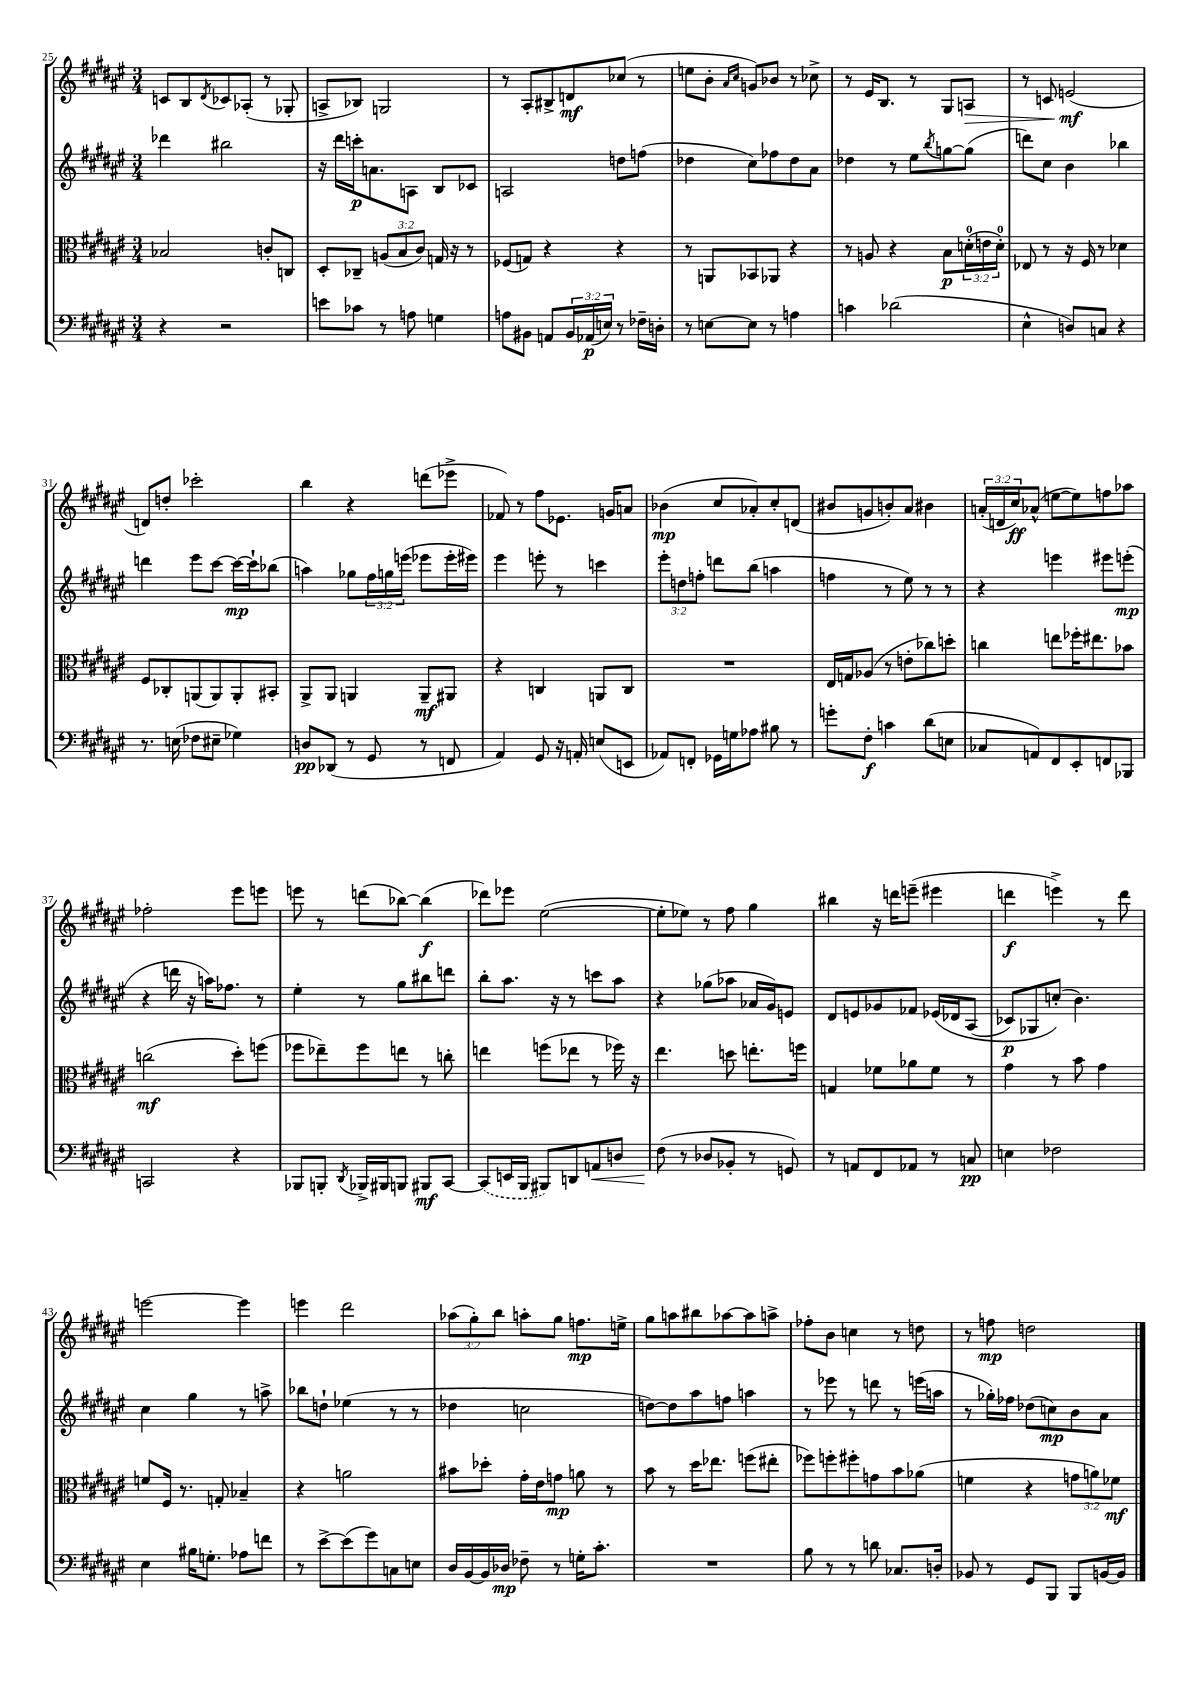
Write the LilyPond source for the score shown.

<<
\new StaffGroup <<
\new Staff = "s0" {
    \clef treble \key fis \major \numericTimeSignature \time 3/4 \override Staff.TupletNumber.text = #tuplet-number::calc-fraction-text
    c'8 b8 \acciaccatura { dis'8 } ces'8 aes8-.( r8 ges8-. |
    a8-> bes8) g2 |
    r8 ais8-. bis8-> d'8\mf ces''8( r8 |
    e''8 b'8-. \grace { ais'16 cis''16 } g'8) bes'8 r8 ces''8-> |
    r8 eis'16 b8. r8 gis8 a8\> |
    r8 c'8 e'2\mf\!( |
    d'8) d''8-. ces'''2-. |
    b''4 r4 d'''8( ees'''8-> |
    fes'8) r8 fis''8 ees'8. g'16 a'8 |
    bes'4\mp( cis''8 aes'8-.) cis''8-. d'8( |
    bis'8 g'8 b'8-.) ais'8 bis'4 |
    \tuplet 3/2 { a'16-.( d'16 cis''16\ff) } aes'8-^( e''8~ e''8) f''8 aes''8 |
    fes''2-. eis'''8 e'''8 |
    e'''8 r8 d'''8( bes''8~) bes''4\f( |
    des'''8) ees'''8 eis''2~( |
    eis''8-. ees''8) r8 fis''8 gis''4 |
    bis''4 r16 d'''16 e'''8--( eis'''4 |
    d'''4\f e'''4->) r8 d'''8 |
    e'''2~ e'''4 |
    e'''4 dis'''2 |
    \tuplet 3/2 { aes''8( gis''8-.) b''8 } a''8-. gis''8 f''8.\mp e''16-> |
    gis''8 a''8 bis''8 aes''8~ aes''8 a''8-> |
    fes''8-. b'8 c''4 r8 d''8 |
    r8 f''8\mp d''2 \bar "|." |
}
\new Staff = "s1" {
    \clef treble \key fis \major \numericTimeSignature \time 3/4 \override Staff.TupletNumber.text = #tuplet-number::calc-fraction-text
    des'''4 bis''2 |
    r16 dis'''16 c'''16-.\p a'8. a8 b8 ces'8 |
    a2 d''8 f''8( |
    des''4 cis''8) fes''8 des''8 ais'8 |
    des''4 r8 eis''8 \acciaccatura { b''8 } g''8~ g''8( |
    d'''8) cis''8 b'4 bes''4 |
    d'''4 eis'''8 cis'''8~ cis'''16~\mp cis'''16-! bes''8( |
    a''4) ges''8 \tuplet 3/2 { fis''16 g''16 e'''16( } ees'''8 ees'''16-. eis'''16) |
    eis'''4 e'''8-. r8 c'''4 |
    \tuplet 3/2 { eis'''8-. d''8 f''8-. } d'''8 b''8( a''4 |
    f''4 r8 eis''8) r8 r8 |
    r4 e'''4 eis'''8 e'''8-.\mp( |
    r4 d'''16 r16 a''16) fes''8. r8 |
    eis''4-. r8 gis''8 bis''8 d'''8 |
    b''8-. ais''8. r16 r8 c'''8 ais''8 |
    r4 ges''8( aes''8 aes'16 gis'16) e'8 |
    dis'8 e'8 ges'8 fes'8 ees'16\( des'16 ais8( |
    ces'8\p) ges8 c''8-.(\) b'4.) |
    cis''4 gis''4 r8 a''8-> |
    bes''8 d''8-! ees''4( r8 r8 |
    des''4 c''2 |
    d''8~) d''8 ais''8 f''8 a''4 |
    r8 ees'''8 r8 d'''8 r8 e'''16( a''16 |
    r8 ges''16-.) fes''16 des''8( c''8\mp) b'8 ais'8 \bar "|." |
}
\new Staff = "s2" {
    \clef alto \key fis \major \numericTimeSignature \time 3/4 \override Staff.TupletNumber.text = #tuplet-number::calc-fraction-text
    bes2 c'8-. c8 |
    dis8-. ces8-- \tuplet 3/2 { a8( b8 cis'8) } g16 r16 r8 |
    fes8( g8) r4 r4 |
    r8 a,8 bes,8 aes,8 r4 |
    r8 a8 r4 b8\p \tuplet 3/2 { d'16-0-.( e'16 d'16-0-.) } |
    ees8 r8 r16 fis16 r8 des'4 |
    fis8 ces8-. a,8( a,8) a,8-. bis,8-. |
    ais,8-> ais,8 a,4 a,8--\mf ais,8 |
    r4 c4 a,8 c8 |
    R2. |
    eis16 g16 aes8( r8 e'8-. ces''8) d''8-. |
    c''4 e''8 fes''16-. eis''8. bes'8 |
    c''2\mf( dis''8-.) f''8( |
    fes''8 ees''8--) fes''8 e''8 r8 c''8-. |
    e''4 f''8( ees''8 r8 fes''16) r16 |
    eis''4. d''8 e''8.-. f''16 |
    g4 fes'8 aes'8 fes'8 r8 |
    gis'4 r8 b'8 gis'4 |
    f'8 fis16 r8. g8-. bes4-- |
    r4 a'2 |
    bis'8 des''8-. gis'16-. eis'16 g'8\mp a'8 r8 |
    b'8 r8 dis''16 ees''8. f''8( eis''8-. |
    fes''8) f''8-. fis''8-. g'8 b'8 aes'8( |
    f'4 r4 \tuplet 3/2 { g'8 a'8) fes'8\mf } \bar "|." |
}
\new Staff = "s3" {
    \clef bass \key fis \major \numericTimeSignature \time 3/4 \override Staff.TupletNumber.text = #tuplet-number::calc-fraction-text
    r4 r2 |
    e'8 ces'8 r8 a8 g4 |
    a8 bis,8 a,8 \tuplet 3/2 { bis,16 aes,16\p( e16) } r8 fes16-- d16-. |
    r8 e8~ e8 r8 a4 |
    c'4 des'2( |
    eis4-^ d8) c8 r4 |
    r8. e16( fes8 eis8-- ges4) |
    d8\pp des,8( r8 gis,8 r8 f,8 |
    ais,4) gis,8 r16 a,16-. e8( e,8 |
    aes,8) f,8-. ges,16 g16 aes8 bis8 r8 |
    g'8-. fis8-.\f c'4 dis'8( e8 |
    ces8 a,8) fis,8 eis,8-. f,8 bes,,8 |
    c,2 r4 |
    bes,,8 b,,8-. \acciaccatura { dis,8 } bes,,16-> bis,,16 b,,8 bis,,8\mf cis,8~ |
    \once \slurDashed cis,8( e,16 b,,16 bis,,8) d,8 a,8\< d8 |
    fis8\!( r8 des8 bes,8-. r8 g,8) |
    r8 a,8 fis,8 aes,8 r8 c8\pp |
    e4 fes2 |
    eis4 bis16 g8.-. aes8 f'8 |
    r8 eis'8~-> eis'8( gis'8) c8 e8 |
    dis16 b,16~ b,16 des16\mp fes8-- r8 g16-. cis'8.-. |
    R2. |
    b8 r8 r8 d'8 ces8. d16-. |
    bes,8 r8 gis,8 b,,8 b,,8 b,16~ b,16 \bar "|." |
}
>>
>>
\layout { \context { \Score currentBarNumber = #25 } }
